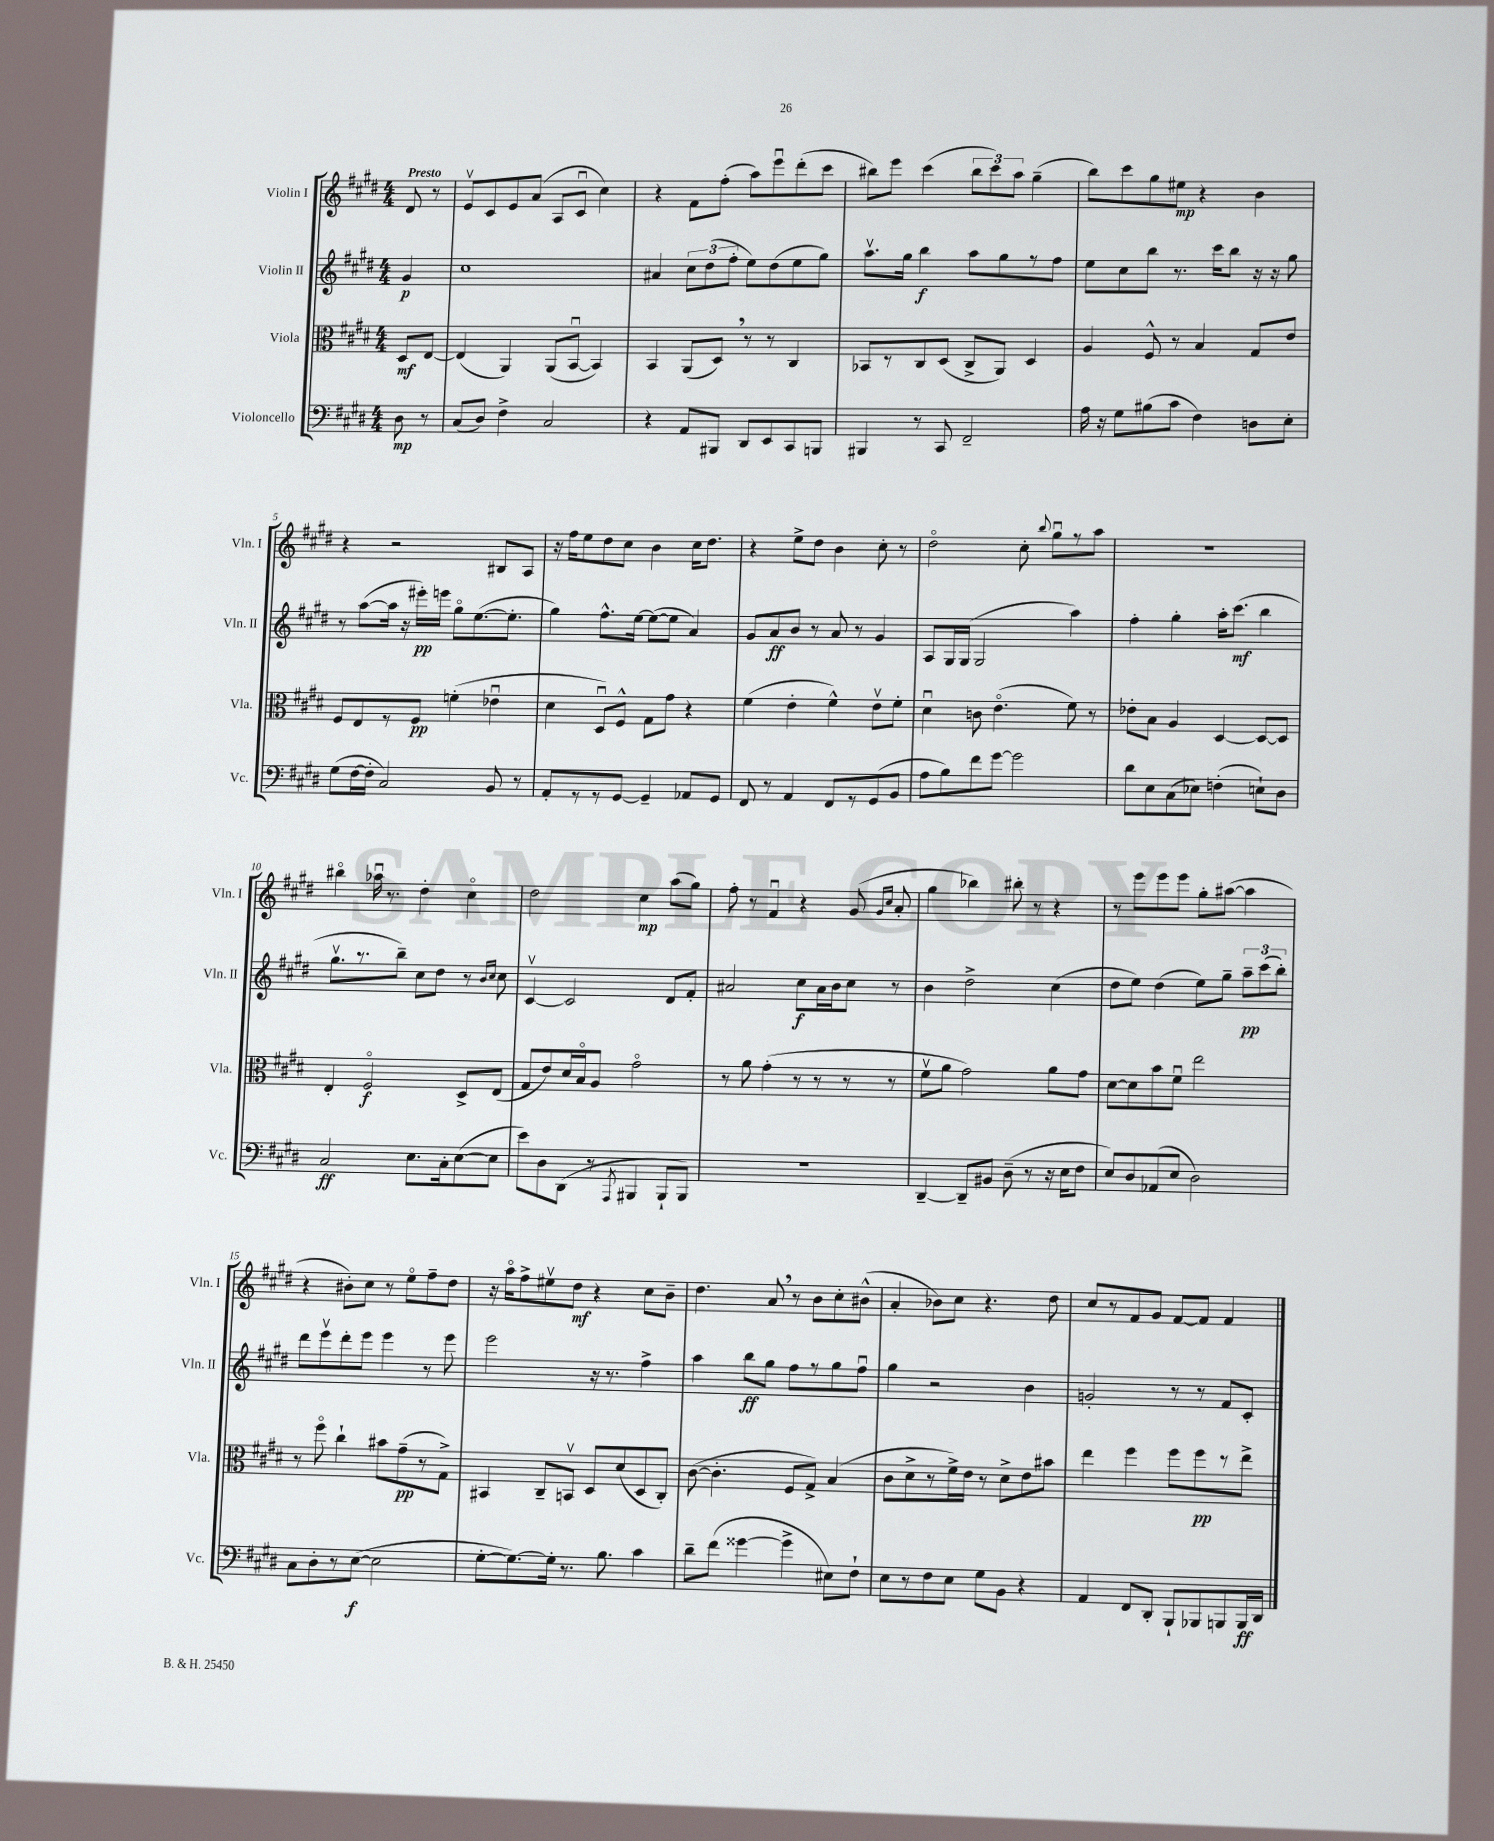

**kern	**dynam	**kern	**dynam	**kern	**dynam	**kern	**dynam
*part4	*part4	*part3	*part3	*part2	*part2	*part1	*part1
*staff4	*staff4	*staff3	*staff3	*staff2	*staff2	*staff1	*staff1
*I"Violoncello	*	*I"Viola	*	*I"Violin II	*	*I"Violin I	*
*I'Vc.	*	*I'Vla.	*	*I'Vln. II	*	*I'Vln. I	*
*clefF4	*	*clefC3	*	*clefG2	*	*clefG2	*
*k[f#c#g#d#]	*	*k[f#c#g#d#]	*	*k[f#c#g#d#]	*	*k[f#c#g#d#]	*
*M4/4	*	*M4/4	*	*M4/4	*	*M4/4	*
=	=	=	=	=	=	=	=
!	!	!	!	!	!	!LO:TX:a:B:t=Presto	!
8D#\	mp	8D#/L	mf	4g#/	p	8d#/	.
8r	.	[8E/J	.	.	.	8r	.
=1	=1	=1	=1	=1	=1	=1	=1
(8C#/L	.	(4E/]	.	1cc#	.	8ev/L	.
8D#/J)	.	.	.	.	.	8c#/	.
4F#^\	.	4AA/)	.	.	.	8e/	.
.	.	.	.	.	.	(8a/J	.
2C#/	.	(8AA/L	.	.	.	8A/L	.
.	.	[8BBu/J	.	.	.	8c#u/J	.
.	.	4BB/])	.	.	.	4cc#\)	.
=2	=2	=2	=2	=2	=2	=2	=2
4r	.	4BB/	.	4a#X/	.	4r	.
8AA/L	.	(8AA/L	.	12cc#\L	.	8f#\L	.
.	.	.	.	(12dd#\	.	.	.
8BBB#X/J	.	8D#,/J)	.	.	.	(8ff#'\J	.
.	.	.	.	12ff#'\J	.	.	.
8DD#/L	.	8r	.	8ee\L)	.	8aa\L)	.
8EE/	.	8r	.	(8dd#\	.	8eeeu\	.
8CC#/	.	4C#/	.	8ee\	.	(8ddd#'\	.
8BBBn/J	.	.	.	8gg#\J)	.	8ccc#\J	.
=3	=3	=3	=3	=3	=3	=3	=3
4BBB#X/	.	8BB-X/L	.	8.aav\L	.	8bb#X\L)	.
.	.	8r	.	.	.	8eee\J	.
.	.	.	.	16gg#\Jk	.	.	.
8r	.	8C#/	.	4bb\	f	(4ccc#\	.
8CC#/	.	(8D#/J	.	.	.	.	.
2FF#~/	.	8C#^/L	.	8aa\L	.	12bb#\L	.
.	.	.	.	.	.	12ccc#\)	.
.	.	8AA/J)	.	8gg#\	.	.	.
.	.	.	.	.	.	12aa\J	.
.	.	4D#/	.	8r	.	(4gg#~\	.
.	.	.	.	8ff#\J	.	.	.
=4	=4	=4	=4	=4	=4	=4	=4
16A\	.	4A/	.	8ee\L	.	8bb\L)	.
16r	.	.	.	.	.	.	.
8G#\L	.	.	.	8cc#\	.	8ccc#\	.
(8B#X\	.	8F#^^/	.	8bb\J	.	8gg#\	.
8c#\J	.	8r	.	8.r	.	8ee#X\J	mp
4F#\)	.	4B/	.	.	.	4r	.
.	.	.	.	16ccc#\KL	.	.	.
.	.	.	.	8bb\J	.	.	.
8Dn\L	.	8G#/L	.	16r	.	4b\	.
.	.	.	.	16r	.	.	.
8E'\J	.	8e/J	.	8gg#\	.	.	.
!!LO:LB:g=z
=5	=5	=5	=5	=5	=5	=5	=5
(8G#\L	.	8F#/L	.	8r	.	4r	.
[16F#\L	.	8E/	.	([8aa\L	.	.	.
16F#'\JJ]	.	.	.	.	.	.	.
2C#/)	.	8r	.	16aa\Jk]	.	2r	.
.	.	.	.	16r	.	.	.
.	.	8F#/J	pp	16eee#X'\LL)	pp	.	.
.	.	.	.	16eeen\JJ	.	.	.
.	.	(4fn'\	.	8gg#\L	.	.	.
.	.	.	.	([8.ee\	.	.	.
8BB/	.	4e-Xu\	.	.	.	8B#X/L	.
.	.	.	.	8.ee'\J]	.	.	.
8r	.	.	.	.	.	8A/J	.
=6	=6	=6	=6	=6	=6	=6	=6
8AA'/L	.	4d#\	.	4gg#\)	.	16r	.
.	.	.	.	.	.	16ff#\KL	.
8r	.	.	.	.	.	8ee\	.
8r	.	8D#u/L)	.	8.ff#^^\L	.	8dd#\	.
[8GG#/J	.	8F#^^/J	.	.	.	8cc#\J	.
.	.	.	.	[16ee\Jk	.	.	.
4GG#~/]	.	8G#\L	.	(8ee\L_	.	4b\	.
.	.	8g#\J	.	8ee\J]	.	.	.
8AA-X/L	.	4r	.	4a/)	.	16cc#\KL	.
.	.	.	.	.	.	8.dd#\J	.
8GG#/J	.	.	.	.	.	.	.
=7	=7	=7	=7	=7	=7	=7	=7
8FF#/	.	(4f#\	.	8g#/L	.	4r	.
8r	.	.	.	8a/	ff	.	.
4AA/	.	4e'\	.	8b/J	.	8ee^\L	.
.	.	.	.	8r	.	8dd#\J	.
8FF#/L	.	4f#^^\)	.	8a/	.	4b\	.
8r	.	.	.	8r	.	.	.
(8GG#/	.	8ev\L	.	4g#/	.	8cc#'\	.
8BB/J	.	8f#'\J	.	.	.	8r	.
=8	=8	=8	=8	=8	=8	=8	=8
8A\L	.	4d#u\	.	8A/L	.	2dd#\	.
8B\)	.	.	.	16G#/L	.	.	.
.	.	.	.	(16G#/JJ	.	.	.
8f#\	.	8cn\	.	2G#/	.	.	.
[8g#\J	.	(4.e\	.	.	.	.	.
2g#\]	.	.	.	.	.	8cc#'\	.
.	.	.	.	.	.	8qqbb/	.
.	.	.	.	.	.	8gg#u\L	.
.	.	8f#\)	.	4aa\)	.	8r	.
.	.	8r	.	.	.	8aa\J	.
=9	=9	=9	=9	=9	=9	=9	=9
8d#\L	.	8e-X'\L	.	4ff#'\	.	1r	.
8E\	.	8B\J	.	.	.	.	.
(8C#\	.	4A/	.	4gg#'\	.	.	.
8E-X\J)	.	.	.	.	.	.	.
(4Fn'\	.	[4D#/	.	16aa'\KL	.	.	.
.	.	.	.	(8.ccc#\J	mf	.	.
8En`\L)	.	8D#/L_	.	4bb\	.	.	.
8D#\J	.	8D#/J]	.	.	.	.	.
!!LO:LB:g=z
=10	=10	=10	=10	=10	=10	=10	=10
2C#/	ff	4E'/	.	8.gg#v\L	.	4bb#X\	.
.	.	.	.	8.r	.	.	.
.	.	2F#/	f	.	.	16aa-Xu\	.
.	.	.	.	.	.	8.r	.
.	.	.	.	8bb~\J)	.	.	.
8.E\L	.	.	.	8cc#\L	.	4dd#'\	.
.	.	.	.	8dd#\J	.	.	.
16C#'\k	.	.	.	.	.	.	.
([8E\	.	8D#^/L	.	8r	.	4cc#\	.
.	.	.	.	16qqb/LL	.	.	.
.	.	.	.	16qqcc#/JJ	.	.	.
8E\J]	.	(8E/J	.	8cc#\	.	.	.
=11	=11	=11	=11	=11	=11	=11	=11
8e\L)	.	8G#/L	.	[4c#v/	.	2dd#\	.
8D#\	.	8e/)	.	.	.	.	.
(8DD#\J	.	16d#/L	.	2c#/]	.	.	.
.	.	16B/J	.	.	.	.	.
8r	.	8A/J	.	.	.	.	.
8qAAA/	.	.	.	.	.	.	.
4BBB#X/	.	2g#\	.	.	.	4cc#\	mp
8BBB#`/L	.	.	.	8d#/L	.	(8aa\L	.
8BBB#/J)	.	.	.	8f#'/J	.	8gg#\J)	.
=12	=12	=12	=12	=12	=12	=12	=12
1r	.	8r	.	2a#X/	.	8ff#'\	.
.	.	8a\	.	.	.	8r	.
.	.	(4g#'\	.	.	.	4f#u/	.
.	.	8r	.	8cc#\L	f	4r	.
.	.	8r	.	16a#\L	.	.	.
.	.	.	.	16b\J	.	.	.
.	.	8r	.	8cc#\J	.	(8g#/	.
.	.	.	.	.	.	16qqg#/LL	.
.	.	.	.	.	.	16qqcc#/JJ	.
.	.	8r	.	8r	.	8a'/	.
=13	=13	=13	=13	=13	=13	=13	=13
[4DD#~/	.	8f#v\L	.	4b\	.	4gg#\	.
.	.	8a\J	.	.	.	.	.
8DD#~/L]	.	2g#\)	.	2dd#^\	.	4bb-X\)	.
8BB#X/J	.	.	.	.	.	.	.
(8D#~\	.	.	.	.	.	8bb#X'\	.
8r	.	.	.	.	.	8r	.
16r	.	8a\L	.	(4cc#\	.	4r	.
16E\KL	.	.	.	.	.	.	.
8F#\J	.	8g#\J	.	.	.	.	.
=14	=14	=14	=14	=14	=14	=14	=14
8E/L)	.	[8d#\L	.	8dd#\L	.	8r	.
8D#/	.	8d#\]	.	8ee\J)	.	8eee\L	.
(8AA-X/	.	8b\	.	(4dd#\	.	8eee\	.
8E/J	.	8f#u\J	.	.	.	8eee\J	.
2D#\)	.	2ee\	.	8ee\L)	.	8gg#'\L	.
.	.	.	.	8gg#~\J	.	([8aa#X\J	.
.	.	.	.	12aa~\L	pp	4aa#\]	.
.	.	.	.	(12ccc#\	.	.	.
.	.	.	.	12bb'\J)	.	.	.
!!LO:LB:g=z
=15	=15	=15	=15	=15	=15	=15	=15
8C#\L	.	8r	.	8ddd#\L	.	4r	.
8D#'\	.	8ff#\	.	8eeev\	.	.	.
8r	.	4cc#`\	.	8ddd#'\	.	8b#X'\L)	.
([8E\J	f	.	.	8eee\J	.	8cc#\J	.
2E\]	.	8b#X\L	.	4eee\	.	8r	.
.	.	(8g#~\	pp	.	.	8ee\L	.
.	.	8r	.	8r	.	8ff#~\	.
.	.	8G#^\J)	.	8eee\	.	8dd#\J	.
=16	=16	=16	=16	=16	=16	=16	=16
[8G#'\L	.	4BB#X/	.	2eee\	.	16r	.
.	.	.	.	.	.	16aa\KL	.
8.G#\_)	.	.	.	.	.	8ff#^\	.
.	.	8C#~/L	.	.	.	8ee#Xv\	.
16G#'\Jk]	.	.	.	.	.	.	.
8.r	.	8BBnv/J	.	.	.	8dd#\J	mf
.	.	8D#/L	.	16r	.	4r	.
8.B\	.	.	.	8.r	.	.	.
.	.	(8d#/	.	.	.	.	.
4c#\	.	8D#/	.	4ff#^\	.	8cc#\L	.
.	.	8C#'/J)	.	.	.	8b~\J	.
=17	=17	=17	=17	=17	=17	=17	=17
8d#~\L	.	([8c#\	.	4aa\	.	4.dd#\	.
(8f#\J	.	4.c#'\]	.	.	.	.	.
[4g##X\	.	.	.	8bb\L	ff	.	.
.	.	.	.	8gg#\J	.	8a,/	.
4g##^\]	.	8F#/L	.	8ff#\L	.	8r	.
.	.	8G#^/J)	.	8r	.	8b\L	.
8E#X\L)	.	(4B/	.	8gg#\	.	8cc#'\	.
8F#`\J	.	.	.	8ff#u\J	.	(8b#X^^\J	.
=18	=18	=18	=18	=18	=18	=18	=18
8E\L	.	8c#\L	.	4gg#\	.	4a'/	.
8r	.	8d#^\	.	.	.	.	.
8F#\	.	8r	.	2r	.	8b-X\L)	.
8E\J	.	16f#^\L)	.	.	.	8cc#\J	.
.	.	16e\JJ	.	.	.	.	.
8G#\L	.	8r	.	.	.	4.r	.
8BB\J	.	8d#^\L	.	.	.	.	.
4r	.	8e\	.	4b\	.	.	.
.	.	8b#X\J	.	.	.	8dd#\	.
=19	=19	=19	=19	=19	=19	=19	=19
4AA/	.	4ee\	.	2gn'/	.	8cc#/L	.
.	.	.	.	.	.	8r	.
8FF#/L	.	4ff#\	.	.	.	8f#/	.
8DD#'/J	.	.	.	.	.	8g#/J	.
8BBB`/L	.	8ff#\L	.	8r	.	[8f#/L	.
8BBB-X/	.	8ff#\	pp	8r	.	8f#/J]	.
8BBBn/	.	8r	.	8f#/L	.	4f#/	.
16BBB/L	ff	8ee^\J	.	8c#'/J	.	.	.
16DD#/JJ	.	.	.	.	.	.	.
==	==	==	==	==	==	==	==
*-	*-	*-	*-	*-	*-	*-	*-
